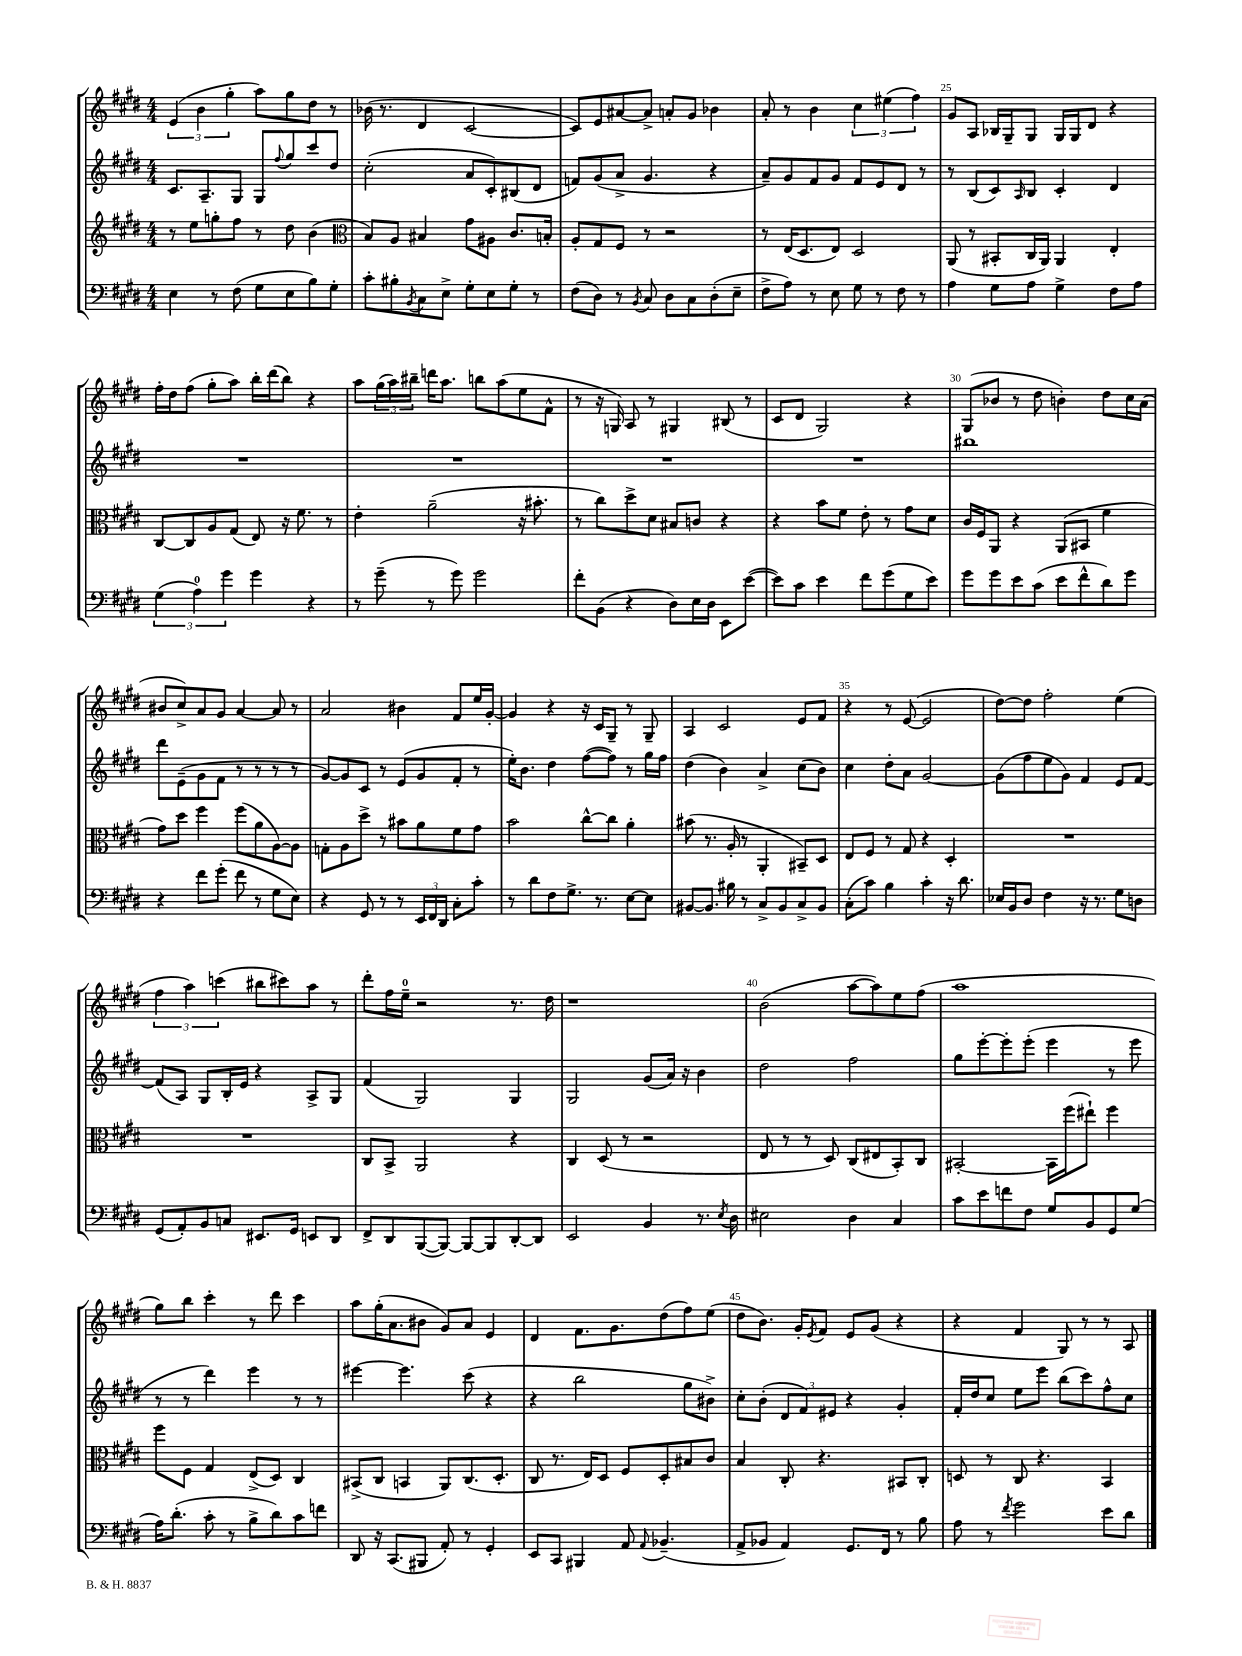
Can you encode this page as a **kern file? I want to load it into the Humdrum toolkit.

**kern	**kern	**kern	**kern
*part4	*part3	*part2	*part1
*staff4	*staff3	*staff2	*staff1
*clefF4	*clefG2	*clefG2	*clefG2
*k[f#c#g#d#]	*k[f#c#g#d#]	*k[f#c#g#d#]	*k[f#c#g#d#]
*M4/4	*M4/4	*M4/4	*M4/4
=21	=21	=21	=21
4E\	8r	8.c#/L	(6e/
.	8ee\L	.	.
.	.	.	6b\
.	.	8.A~/	.
8r	8ggn'\	.	.
.	.	.	6gg#'\
(8F#\	8ff#\J	8G#/J	.
8G#\L	8r	8G#/L	8aa\L)
.	.	8qqff#/	.
8E\	8dd#\	8gg#/	8gg#\
8B\)	(4b\	8ccc#/	8dd#\J
8G#'\J	.	8dd#/J	8r
=22	=22	=22	=22
*	*clefC3	*	*
8c#'\L	8B/L)	(2cc#'\	(16b-X\
.	.	.	8.r
8B#X'\	8A/J	.	.
8qBB/	.	.	.
8C#\	4B#X/	.	4d#/
8E^\J	.	.	.
8G#'\L	8g#\L	8a/L	[2c#/
8E\	8A#X\J	8c#'/)	.
8G#'\J	8.c#/L	(8B#X/	.
8r	.	8d#/J	.
.	16Bn'/Jk	.	.
=23	=23	=23	=23
(8F#\L	8A'/L	8fn/L)	8c#/L])
8D#\J)	8G#/	(8g#/	8e/
8r	8F#/J	8a^/J	[8a#X/
8qBB/	.	.	.
8C#/	8r	4.g#/	8a#^/J]
8D#\L	2r	.	8an'/L
8C#\	.	.	8g#/J
(8D#'\	.	4r	4b-X\
8E~\J	.	.	.
=24	=24	=24	=24
8F#^\L	8r	8a~/L)	8a'/
8A\J)	(16E/KL	8g#/	8r
.	8.D#/	.	.
8r	.	8f#/	4b\
8E\	8E/J)	8g#/J	.
8G#\	2D#/	8f#/L	6cc#\
8r	.	8e/	.
.	.	.	(6ee#X\
8F#\	.	8d#/J	.
.	.	.	6ff#\)
8r	.	8r	.
=25	=25	=25	=25
4A\	(8AA/	8r	8g#/L
.	8r	(8B/L	8A/J
8G#\L	8BB#X'/L	8c#/)	16B-X/LL
.	.	.	16G#~/J
.	.	16qqA/	.
8A\J	16C#/L	8B/J	8G#/J
.	16AA/JJ)	.	.
4G#^\	4AA/	4c#'/	16G#/LL
.	.	.	16G#/J
.	.	.	8d#/J
8F#\L	4E'/	4d#/	4r
8A\J	.	.	.
!!LO:LB:g=z
=26	=26	=26	=26
(6G#\	[8C#/L	1r	16ff#'\LL
.	.	.	16dd#\J
.	8C#/]	.	(8ff#\J
6A\)	.	.	.
.	8A/	.	8gg#'\L
6g#\	.	.	.
.	(8G#/J	.	8aa\J)
4g#\	8E/)	.	16bb'\LL
.	.	.	(16ddd#\J
.	16r	.	8bb\J)
.	8.f#\	.	.
4r	.	.	4r
.	8r	.	.
=27	=27	=27	=27
8r	4e'\	1r	8aa\L
(8g#~\	.	.	(24gg#\L
.	.	.	24aa\)
.	.	.	24bb#X~\JJ
8r	(2a~\	.	16dddn\KL
.	.	.	8.aa\J
8g#\)	.	.	.
2g#\	.	.	8bbn\L
.	.	.	(8aa\
.	16r	.	8ee\
.	8.b#X'\	.	.
.	.	.	8f#^^\J
=28	=28	=28	=28
8f#'\L	8r	1r	8r
(8BB\J	8cc#\L)	.	16r
.	.	.	16Gn/)
4r	8dd#^\	.	8A/
.	8d#\J	.	8r
8D#\L)	8B#X/L	.	4G#X/
16E\L	8cn/J	.	.
16D#\JJ	.	.	.
8EE\L	4r	.	(8B#X/
([8e\J	.	.	8r
=29	=29	=29	=29
8e\L])	4r	1r	8c#/L
8c#\J	.	.	8d#/J
4e\	8b\L	.	2G#/)
.	8f#\J	.	.
8f#\L	8e'\	.	.
(8g#\	8r	.	.
8G#\	8g#\L	.	4r
8e\J)	8d#\J	.	.
=30	=30	=30	=30
8g#\L	16c#/LL	1bb#X	(8G#/L
.	16F#/J	.	.
8g#\	8AA/J	.	8b-X/J
8e\	4r	.	8r
(8c#\J	.	.	8dd#\
8e\L	(8AA/L	.	4bn'\)
8f#^^\	8BB#X/J	.	.
8d#\)	4f#\	.	8dd#\L
8g#\J	.	.	16cc#\L
.	.	.	(16a\JJ
!!LO:LB:g=z
=31	=31	=31	=31
4r	8g#\L)	8ddd#\L	8b#X/L
.	8dd#\J	(8e~\	8cc#^/)
8f#\L	4ff#\	8g#\	8a/
(8g#'\J	.	8f#\J	8g#/J
8f#\	(8ff#\L	8r	[4a/
8r	8a\	8r	.
8G#\L	[8A\)	8r	8a/]
8E\J)	8A\J]	8r	8r
=32	=32	=32	=32
4r	8Gn'\L	[8g#/L)	2a/
.	8A\	8g#/]	.
8GG#/	8dd#^\J	8c#/J	.
8r	8r	8r	.
8r	8b#X\L	(8e/L	4b#X\
24EE/LL	8a\	8g#/	.
24FF#/	.	.	.
24DD#/JJ	.	.	.
8C#'\L	8f#\	8f#'/J	8f#/L
8c#'\J	8g#\J	8r	16ee/L
.	.	.	[16g#'/JJ
=33	=33	=33	=33
8r	2b\	16ee'\KL)	4g#/]
.	.	8.b\J	.
8d#\L	.	.	.
8F#\	.	4dd#\	4r
8.G#^\J	.	.	.
.	[8cc#^^\L	([8ff#\L	16r
8.r	.	.	16c#/KL
.	8cc#\J]	8ff#\J])	8G#~/J
[8E\L	4a'\	8r	8r
8E\J]	.	16gg#\LL	8G#~/
.	.	16ff#\JJ	.
=34	=34	=34	=34
[8BB#X/L	(8b#X\	(4dd#\	4A/
8.BB#/J]	8.r	.	.
.	.	4b\)	2c#/
16B#X\	16A'/	.	.
8r	8r	.	.
8C#^/L	4AA'/	4a^/	.
8BB#/	.	.	.
8C#^/	8BB#X~/L)	(8cc#\L	8e/L
8BB#/J	8D#/J	8b\J)	8f#/J
=35	=35	=35	=35
(8C#'\L	8E/L	4cc#\	4r
8c#\J)	8F#/J	.	.
4B\	8r	8dd#'\L	8r
.	8G#/	8a\J	([8e/
4c#'\	4r	[2g#/	2e/]
16r	4D#'/	.	.
8.d#\	.	.	.
=36	=36	=36	=36
16E-X/LL	1r	(8g#\L]	[8dd#\L)
16BB/J	.	.	.
8D#/J	.	8ff#\	8dd#\J]
4F#\	.	8ee\	2ff#'\
.	.	8g#\J)	.
16r	.	4f#/	.
8.r	.	.	.
8G#\L	.	8e/L	(4ee\
8Dn\J	.	[8f#/J	.
!!LO:LB:g=z
=37	=37	=37	=37
(8GG#/L	1r	(8f#/L]	6ff#\
8AA'/)	.	8A/J)	.
.	.	.	6aa\)
8BB/	.	8G#/L	.
.	.	.	(6cccn\
8Cn/J	.	16B'/L	.
.	.	16e/JJ	.
8.EE#X/L	.	4r	8bb#X\L
.	.	.	8ccc#X\)
16GG#/Jk	.	.	.
8EEn/L	.	8A^/L	8aa\J
8DD#/J	.	8G#/J	8r
=38	=38	=38	=38
8FF#^/L	8C#/L	(4f#/	8ddd#'\L
8DD#/	8BB^/J	.	16ff#\L
.	.	.	16ee~\JJ
([8BBB/	2AA/	2G#/)	2r
8BBB/J_)	.	.	.
8BBB/L_	.	.	.
8BBB/]	.	.	.
[8DD#'/	4r	4G#/	8.r
8DD#/J]	.	.	.
.	.	.	16dd#\
=39	=39	=39	=39
2EE/	4C#/	2G#/	1r
.	(8D#/	.	.
.	8r	.	.
4BB/	2r	(8g#/L	.
.	.	16a/Jk)	.
.	.	16r	.
8.r	.	4b\	.
8qE/	.	.	.
16D#\	.	.	.
=40	=40	=40	=40
2E#X\	8E/	2dd#\	(2b\
.	8r	.	.
.	8r	.	.
.	8D#/)	.	.
4D#\	(8C#/L	2ff#\	[8aa\L
.	8E#X/	.	8aa\])
4C#/	8BB'/)	.	8ee\
.	8C#/J	.	(8ff#\J
=41	=41	=41	=41
8c#\L	[2BB#X'/	8gg#\L	1aa
8e\	.	[8eee'\	.
8fn\	.	8eee'\]	.
8F#\J	.	(8eee'\J	.
8G#/L	16BB#\LL]	4eee\	.
.	(16ff#\J	.	.
8BB/	8ee#X`\J)	.	.
8GG#/	4ff#\	8r	.
(8G#/J	.	8eee\	.
!!LO:LB:g=z
=42	=42	=42	=42
16A\KL)	8ff#\L	8r	8gg#\L)
(8.d#'\J	.	.	.
.	8F#\J	8r	8bb\J
8c#'\	4G#/	4ddd#\)	4ccc#'\
8r	.	.	.
8B^\L	(8E^/L	4eee\	8r
8d#\)	8D#/J)	.	8ddd#\
8c#\	4C#/	8r	4ccc#\
8fn\J	.	8r	.
=43	=43	=43	=43
8DD#/	(8BB#X^/L	[4eee#X\	8aa\L
16r	8C#/J	.	(16gg#'\K
(8.CC#/L	.	.	8.a\
.	4BBn/	4.eee#\]	.
8BBB#X/J	.	.	8b#X\J
8AA'/)	8AA/L)	.	8g#/L)
8r	(8.C#/	(8ccc#\	8a/J
4GG#'/	.	4r	4e/
.	8.D#'/J	.	.
=44	=44	=44	=44
8EE/L	8C#/	4r	4d#/
8CC#/J	8.r	.	.
4BBB#X/	.	2bb\	8.f#\L
.	16E/KL)	.	.
.	8D#/J	.	.
.	.	.	8.g#\
8AA/	8F#/L	.	.
8qqAA/	.	.	.
(4.BB-X~/	8D#'/	.	(8dd#\
.	8B#X/	8gg#\L	8ff#\)
.	8c#/J	8b#X^\J)	(8ee\J
=45	=45	=45	=45
8AA^/L	4B/	8cc#'\L	8dd#\L
8BB-X/J	.	(8b'\J	8.b\J)
4AA/)	8C#'/	12d#/L	.
.	.	.	16g#'/KL
.	.	12f#/)	.
.	.	.	8qe/
.	4.r	.	8f#/J
.	.	12e#X/J	.
8.GG#/L	.	4r	8e/L
.	.	.	(8g#/J
16FF#/Jk	.	.	.
8r	8BB#X/L	4g#'/	4r
8B\	8C#'/J	.	.
=46	=46	=46	=46
8A\	8Dn/	16f#'/LL	4r
.	.	16dd#/J	.
8r	8r	8cc#/J	.
8qf#/	.	.	.
2g#\	8C#/	8ee\L	4f#/
.	4.r	8eee\J	.
.	.	(8bb\L	8G#/)
.	.	8ccc#\)	8r
8e\L	4BB/	8ff#^^\	8r
8d#\J	.	8cc#\J	8A/
==	==	==	==
*-	*-	*-	*-
